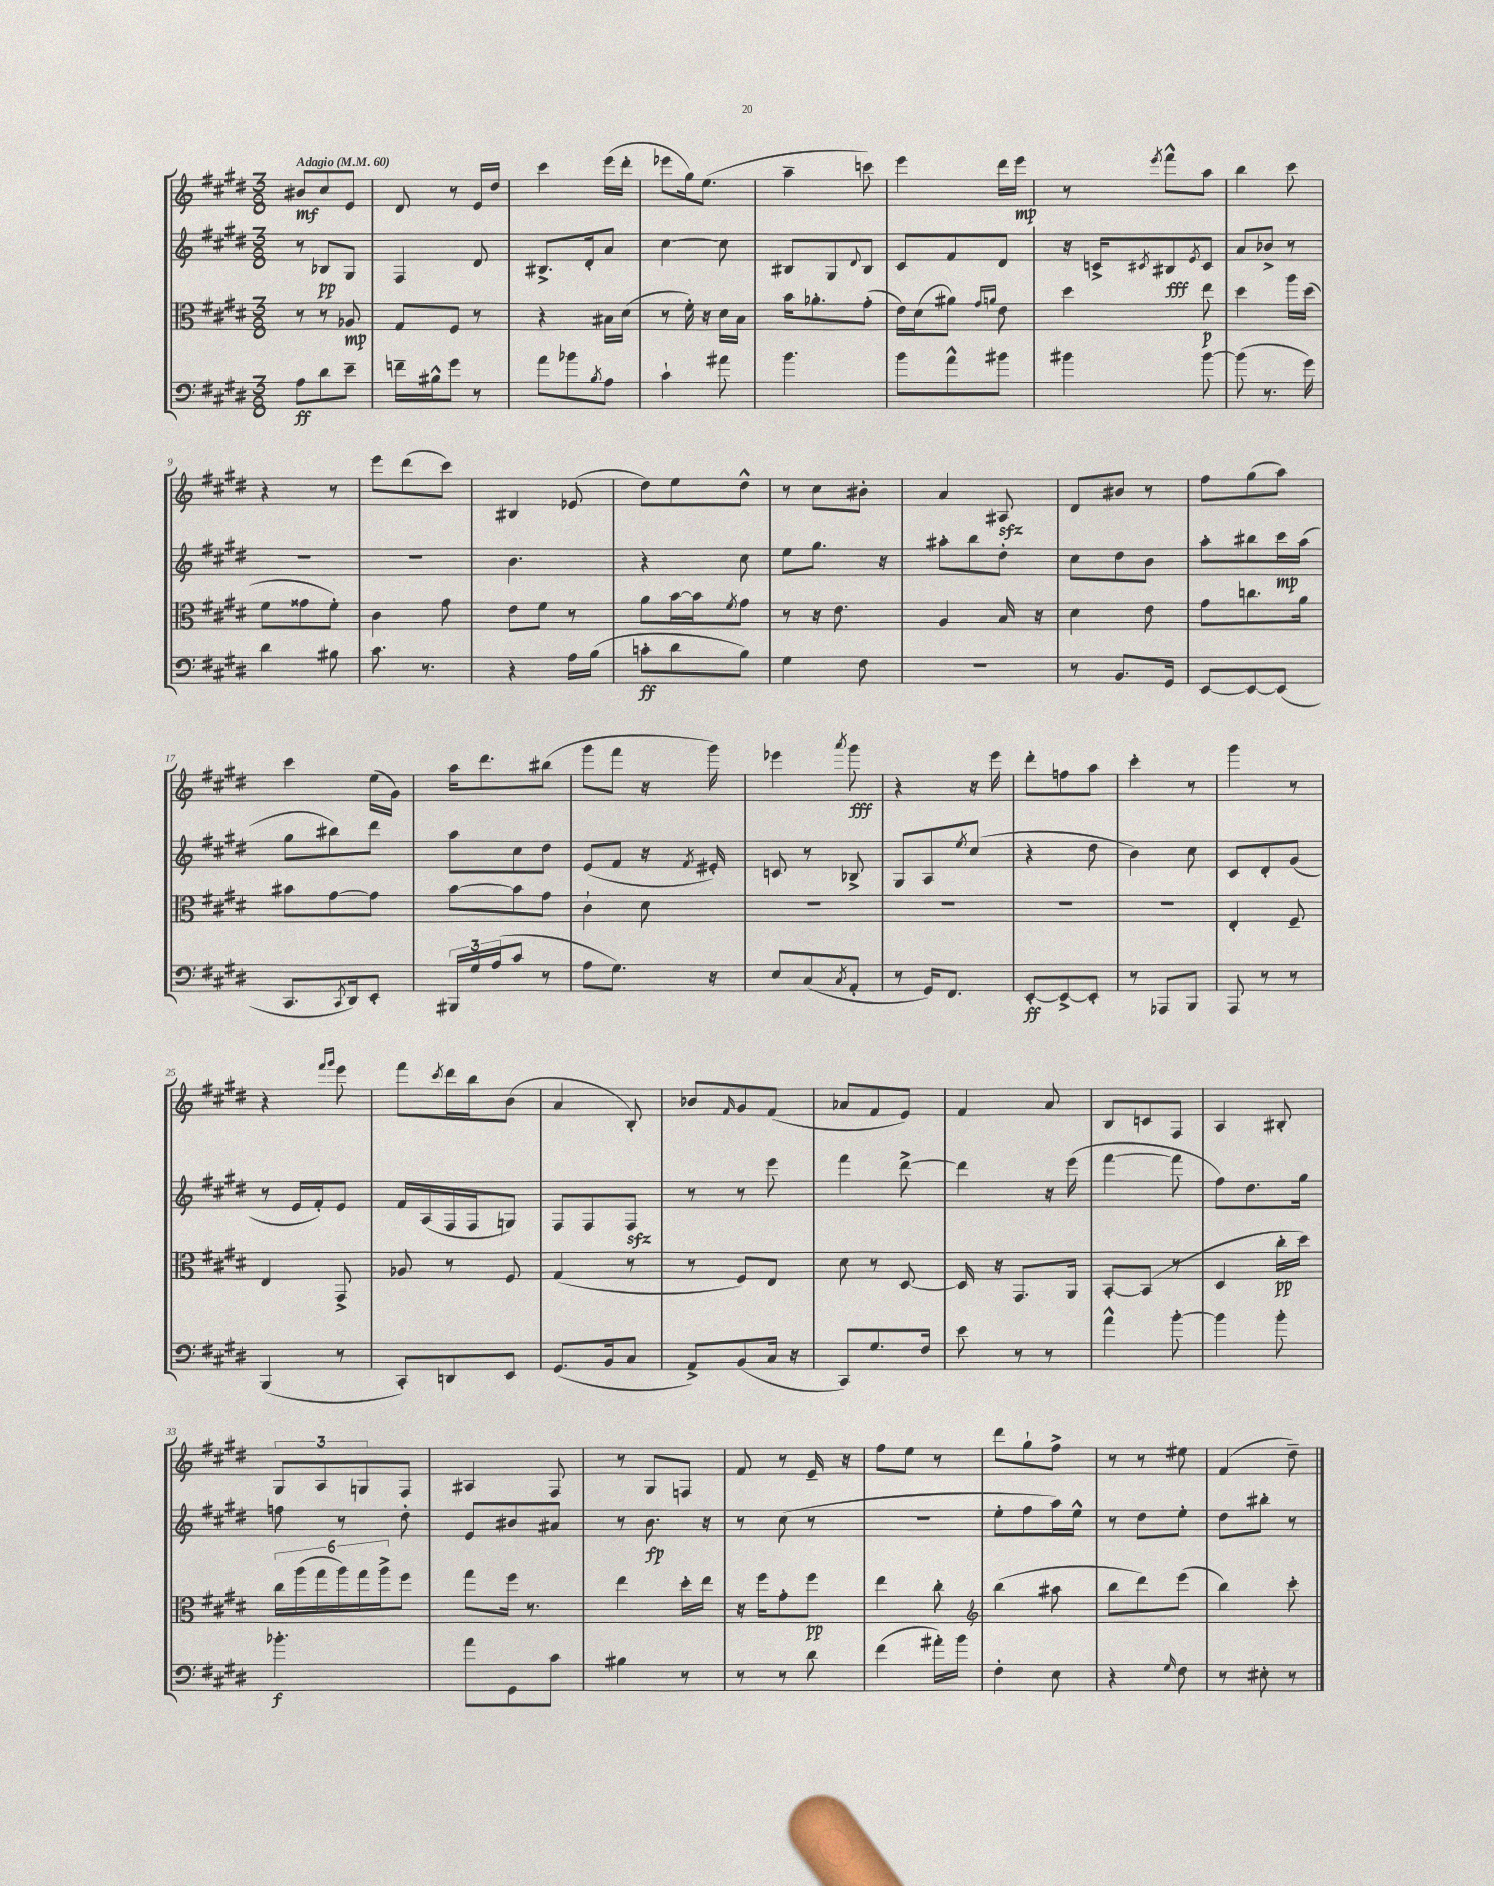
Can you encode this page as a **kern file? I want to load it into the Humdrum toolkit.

**kern	**kern	**kern	**kern
*staff4	*staff3	*staff2	*staff1
*clefF4	*clefC3	*clefG2	*clefG2
*k[f#c#g#d#]	*k[f#c#g#d#]	*k[f#c#g#d#]	*k[f#c#g#d#]
*M3/8	*M3/8	*M3/8	*M3/8
*MM60	*MM60	*MM60	*MM60
8A	8r	8r	8b#
8d#	8r	8B-	8cc#
8e~	8A-	8G#	8e
=	=	=	=
16f~	8G#	4F#	8d#
16B#^^	.	.	.
8g#	8F#	.	8r
8r	8r	8d#	16e
.	.	.	16dd#
=	=	=	=
8a	4r	8.B#^	4ccc#
8b-	.	.	.
.	.	16d#'	.
8qB	.	.	.
8A	16B#	8a	(16eee
.	(16d#	.	16ddd#'
=	=	=	=
4c#`	8r	[4cc#	8eee-
.	16f#')	.	16gg#)
.	16r	.	(8.ee
8a#	16d#	8cc#]	.
.	16B	.	.
=	=	=	=
4.b	16b	8B#	4aa~
.	8.a-'	.	.
.	.	8G#	.
.	.	8qqd#	.
.	(8g#'	8B#	8ccc)
=	=	=	=
8b	16e)	8c#	4eee
.	(16d#	.	.
8a^^	8a#)	8f#	.
.	16qqg#	.	.
.	16qqa	.	.
8b#	8e	8d#	16ddd#
.	.	.	16eee
=	=	=	=
4b#	4dd#	16r	8r
.	.	16c^	.
.	.	8qc#	8qeee
.	.	8B#	8fff#^^
.	.	8qe	.
[8b#	8ee	8c#	8aa
=	=	=	=
(8b#]	4dd#	8a	4bb
8.r	.	8b-^	.
.	16aa	8r	8ccc#
16g#)	(16dd#	.	.
=	=	=	=
4d#	8f#	4.r	4r
.	8g##	.	.
8B#	8f#')	.	8r
=	=	=	=
8.c#	4c#	4.r	8eee
.	.	.	(8ddd#
8.r	.	.	.
.	8g#	.	8ccc#)
=	=	=	=
4r	8e	4.b	4B#
.	8f#	.	.
16A	8r	.	(8e-
(16B	.	.	.
=	=	=	=
8c'	8a	4r	8dd#)
8d#	[16b	.	8ee
.	16b]	.	.
.	8qf#	.	.
8B)	8g#	8cc#	8dd#^^
=	=	=	=
4G#	8r	8ee	8r
.	16r	8.gg#	8cc#
.	8.e	.	.
8F#	.	.	8b#'
.	.	16r	.
=	=	=	=
4.r	4A	8aa#'	4a
.	.	8bb	.
.	16B	8dd#'	8A#
.	16r	.	.
=	=	=	=
8r	4d#	8cc#	8d#
8.BB	.	8dd#	8b#
.	8e	8b	8r
16GG#	.	.	.
=	=	=	=
[8EE	8g#	8aa'	8ff#
8EE_	8.cc	8bb#	(8gg#
(8EE]	.	16ccc#	8aa)
.	16a	(16aa	.
=	=	=	=
8.CC#	8b#	8gg#	4ccc#
.	[8g#	8bb#)	.
8qCC#	.	.	.
16DD#)	.	.	.
8EE'	8g#]	8ddd#	(16ee
.	.	.	16g#)
=	=	=	=
24BBB#	[8b	8aa	16aa
24G#	.	.	.
.	.	.	8.ddd#
(24A	.	.	.
8c#	8b]	8cc#	.
8r	8g#	8dd#	(8bb#
=	=	=	=
8A	4c#`	(8e	8ggg#
8.G#)	.	8f#	8fff#
.	8d#	16r	16r
.	.	8qf#	.
16r	.	16e#')	16ggg#)
=	=	=	=
8E	4.r	8c	4eee-
(8C#	.	8r	.
8qC#	.	.	8qaaa
8AA'	.	8B-^	8ggg#
=	=	=	=
8r	4.r	8G#	4r
16GG#)	.	8A	.
8.FF#	.	.	.
.	.	8qee	.
.	.	(8cc#	16r
.	.	.	16eee
=	=	=	=
[8EE'	4.r	4r	8ddd#'
8EE^_	.	.	8ff
8EE']	.	8dd#	8aa
=	=	=	=
8r	4.r	4b)	4ccc#'
8AAA-	.	.	.
8BBB	.	8cc#	8r
=	=	=	=
8AAA	4E'	8c#	4ggg#
8r	.	8d#'	.
8r	8F#~	(8g#	8r
=	=	=	=
(4BBB	4E	8r	4r
.	.	16e	.
.	.	16f#')	.
.	.	.	16qqfff#
.	.	.	16qqggg#
8r	8GG#^	8e	8eee
=	=	=	=
8CC#')	8A-	16f#	8fff#
.	.	(16A	.
.	.	.	8qccc#
8DD	8r	16F#	16ddd#
.	.	16F#	16bb
8EE	8F#	8G)	(8b
=	=	=	=
(8.GG#	(4G#	8F#	4a
.	.	8F#	.
16BB	.	.	.
8C#	8r	8F#	8B')
=	=	=	=
8AA^)	8r	8r	8b-
.	.	.	16qqf#
(8BB	8F#)	8r	8g#
16C#	8E	8eee	(8f#
16r	.	.	.
=	=	=	=
8CC#)	8d#	4fff#	8a-
8.G#	8r	.	8f#
.	[8D#	[8ddd#^	8e)
16F#	.	.	.
=	=	=	=
8e	16D#]	4ddd#]	4f#
.	16r	.	.
8r	8.GG#	.	.
8r	.	16r	8a
.	16AA	(16eee	.
=	=	=	=
4a^^	[8BB'	[4fff#	8B
.	(8BB]	.	8c
[8b'	8r	8fff#]	8F#
=	=	=	=
4b]	4D#	8ff#)	4A
.	.	8.dd#	.
8b'	16cc#'	.	8B#'
.	16dd#)	16gg#	.
=	=	=	=
4.b-'	24cc#	8ff	12G#
.	(24aa	.	.
.	24gg#	.	12A
.	24aa)	8r	.
.	24gg#	.	12G
.	24aa^	.	.
.	8ff#	8dd#'	8F#
=	=	=	=
8a	8gg#	8e	4A#
8GG#	16ff#	8b#	.
.	8.r	.	.
8c#	.	8a#	8F#
=	=	=	=
4B#	4ee	8r	8r
.	.	8.b	8G#
8r	16dd#'	.	8F
.	16ee	16r	.
=	=	=	=
8r	16r	8r	8f#
.	16ff#	.	.
8r	8g#'	(8cc#	8r
8d#	8ff#	8r	16e~
.	.	.	16r
=	=	=	=
(4f#	4ee	4.r	8ff#
.	.	.	8ee
16a#')	8cc#'	.	8r
16b	.	.	.
=	=	=	=
*	*clefG2	*	*
4F#'	(4bb	8ee'	8ddd#
.	.	8ff#	8gg#`
8E	8aa#	16aa)	8ff#^
.	.	16ee^^	.
=	=	=	=
4r	8bb	8r	8r
.	8ddd#)	8dd#	8r
16qqG#	.	.	.
8F#	(8eee	8ee'	8ee#
=	=	=	=
8r	4bb)	8dd#	(4f#
8E#'	.	8bb#'	.
8r	8ccc#'	8r	8dd#~)
==	==	==	==
*-	*-	*-	*-
